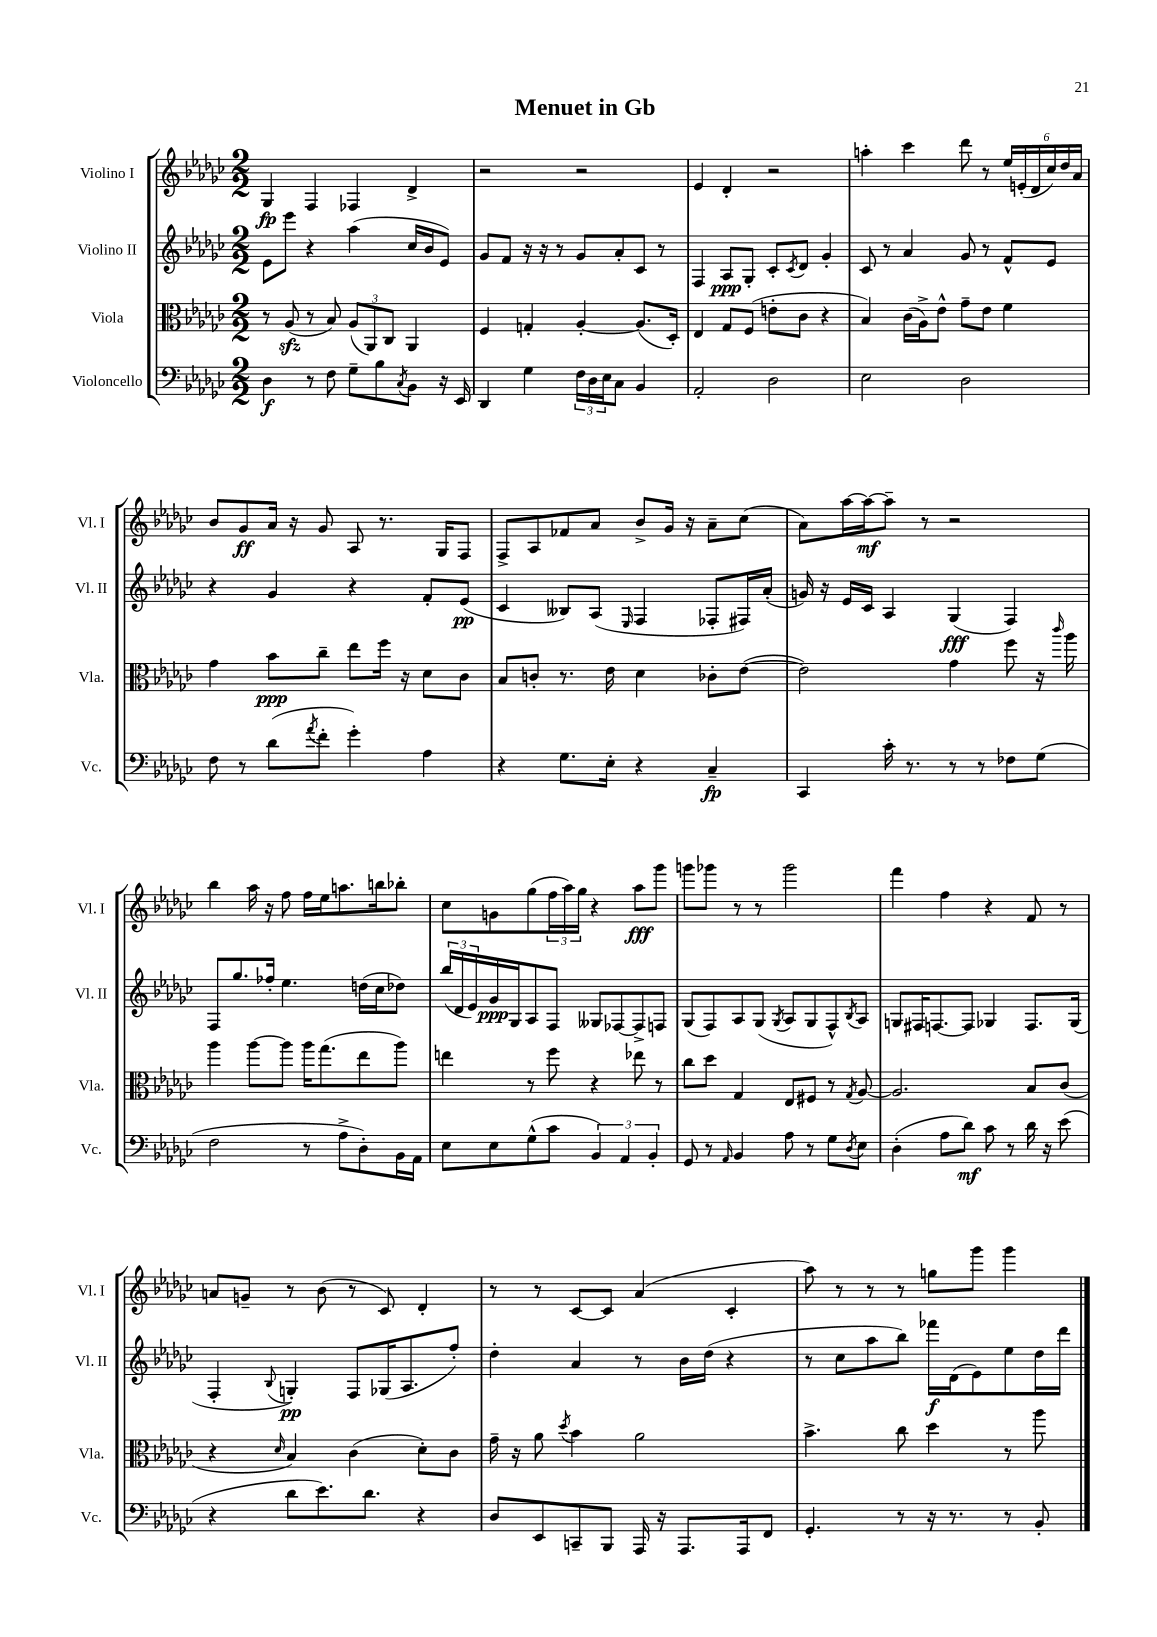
\header { title = "Menuet in Gb" }
<<
\new StaffGroup <<
\new Staff = "s0" \with { instrumentName = "Violino I" shortInstrumentName = "Vl. I" } {
    \clef treble \key ges \major \numericTimeSignature \time 2/2
    ges4\fp f4 fes4 des'4-> |
    r2 r2 |
    ees'4 des'4-. r2 |
    a''4-. ces'''4 des'''8 r8 \tuplet 6/4 { ees''16 e'16-.( des'16 ces''16) des''16 aes'16 } |
    bes'8 ges'8\ff aes'16 r16 ges'8 aes8 r8. ges16 f8 |
    f8-> aes8 fes'8 aes'8 bes'8-> ges'16 r16 aes'8-- ces''8( |
    aes'8) aes''16~ aes''16~\mf aes''8-- r8 r2 |
    bes''4 aes''16 r16 f''8 f''16 ees''16 a''8. b''16 bes''8-. |
    ces''8 g'8 ges''8( \tuplet 3/2 { f''16 aes''16) ges''16 } r4 aes''8\fff ges'''8 |
    g'''8 ges'''8 r8 r8 ges'''2 |
    f'''4 f''4 r4 f'8 r8 |
    a'8 g'8-- r8 bes'8( r8 ces'8) des'4-. |
    r8 r8 ces'8~ ces'8 aes'4( ces'4-. |
    aes''8) r8 r8 r8 g''8 ges'''8 ges'''4 \bar "|." |
}
\new Staff = "s1" \with { instrumentName = "Violino II" shortInstrumentName = "Vl. II" } {
    \clef treble \key ges \major \numericTimeSignature \time 2/2
    ees'8 ees'''8 r4 aes''4( ces''16 bes'16 ees'8) |
    ges'8 f'8 r16 r16 r8 ges'8 aes'8-. ces'8 r8 |
    f4 aes8\ppp ges8-. ces'8-. \acciaccatura { ces'8 } des'8 ges'4-. |
    ces'8 r8 aes'4 ges'8 r8 f'8-^ ees'8 |
    r4 ges'4 r4 f'8-. ees'8\pp( |
    ces'4 beses8) aes8( \grace { ees16 } f4 fes8-. fis16) aes'16-.( |
    g'16) r16 ees'16 ces'16 aes4 ges4\fff( f4) |
    f8 ges''8. fes''16-. ees''4. d''16( ces''16 des''8) |
    \tuplet 3/2 { bes''16( des'16 ees'16) } ges'16\ppp ges16 aes8 f8 geses8 fes8~ fes8-> f8 |
    ges8( f8) aes8 ges8( \acciaccatura { ges8 } aes8 ges8 f8-^) \acciaccatura { bes8 } aes8 |
    g8 fis16 f8.~ f8 ges4 f8. ges16( |
    f4-. \appoggiatura { bes8 } g4-.\pp) f8 ges16( aes8. f''8-.) |
    des''4-. aes'4 r8 bes'16 des''16( r4 |
    r8 ces''8 aes''8 bes''8) fes'''16\f des'16( ees'8) ees''8 des''16 des'''16 \bar "|." |
}
\new Staff = "s2" \with { instrumentName = "Viola" shortInstrumentName = "Vla." } {
    \clef alto \key ges \major \numericTimeSignature \time 2/2
    r8 aes8\sfz( r8 bes8) \tuplet 3/2 { aes8( aes,8) ces8 } aes,4 |
    f4 g4-. aes4~-. aes8.( des16-.) |
    ees4 ges8 f8( e'8-. ces'8 r4 |
    bes4) ces'16( aes16->) ees'8-^ ges'8-- ees'8 f'4 |
    ges'4 bes'8\ppp ces''8-- ees''8 f''16 r16 des'8 ces'8 |
    bes8 c'8-. r8. ees'16 des'4 ces'8-. ees'8~( |
    ees'2) ges'4 f''8 r16 \grace { ces'''16 } aes''16 |
    aes''4 aes''8~ aes''8 aes''16 ges''8.( ees''8 aes''8) |
    e''4 r8 f''8 r4 ees''8 r8 |
    ces''8 des''8 ges4 ees8 fis8 r8 \acciaccatura { ges8 } aes8~ |
    aes2. bes8 ces'8( |
    r4 \grace { des'16 } bes4) ces'4( des'8-.) ces'8 |
    ges'16-- r16 aes'8 \acciaccatura { des''8 } bes'4 aes'2 |
    bes'4.-> ces''8 des''4 r8 aes''8 \bar "|." |
}
\new Staff = "s3" \with { instrumentName = "Violoncello" shortInstrumentName = "Vc." } {
    \clef bass \key ges \major \numericTimeSignature \time 2/2
    des4\f r8 f8 ges8-- bes8 \acciaccatura { ces8 } bes,8 r16 ees,16 |
    des,4 ges4 \tuplet 3/2 { f16 des16 ees16 } ces8 bes,4 |
    aes,2-. des2 |
    ees2 des2 |
    f8 r8 des'8( \acciaccatura { aes'8 } f'8-. ges'4-.) aes4 |
    r4 ges8. ees16-. r4 ces4--\fp |
    ces,4 ces'16-. r8. r8 r8 fes8 ges8( |
    f2 r8 aes8-> des8-.) bes,16 aes,16 |
    ees8 ees8 ges8-^( ces'8 \tuplet 3/2 { bes,4) aes,4 bes,4-. } |
    ges,8 r8 \grace { aes,16 } bes,4 aes8 r8 ges8 \acciaccatura { des8 } ees8 |
    des4-.( aes8 des'8\mf) ces'8 r8 des'16 r16 ees'8( |
    r4 des'8 ees'8.) des'8. r4 |
    des8 ees,8 c,8-- bes,,8 aes,,16 r16 aes,,8. aes,,16 f,8 |
    ges,4.-. r8 r16 r8. r8 bes,8-. \bar "|." |
}
>>
>>
\layout { \context { \Score \remove "Bar_number_engraver" } }
